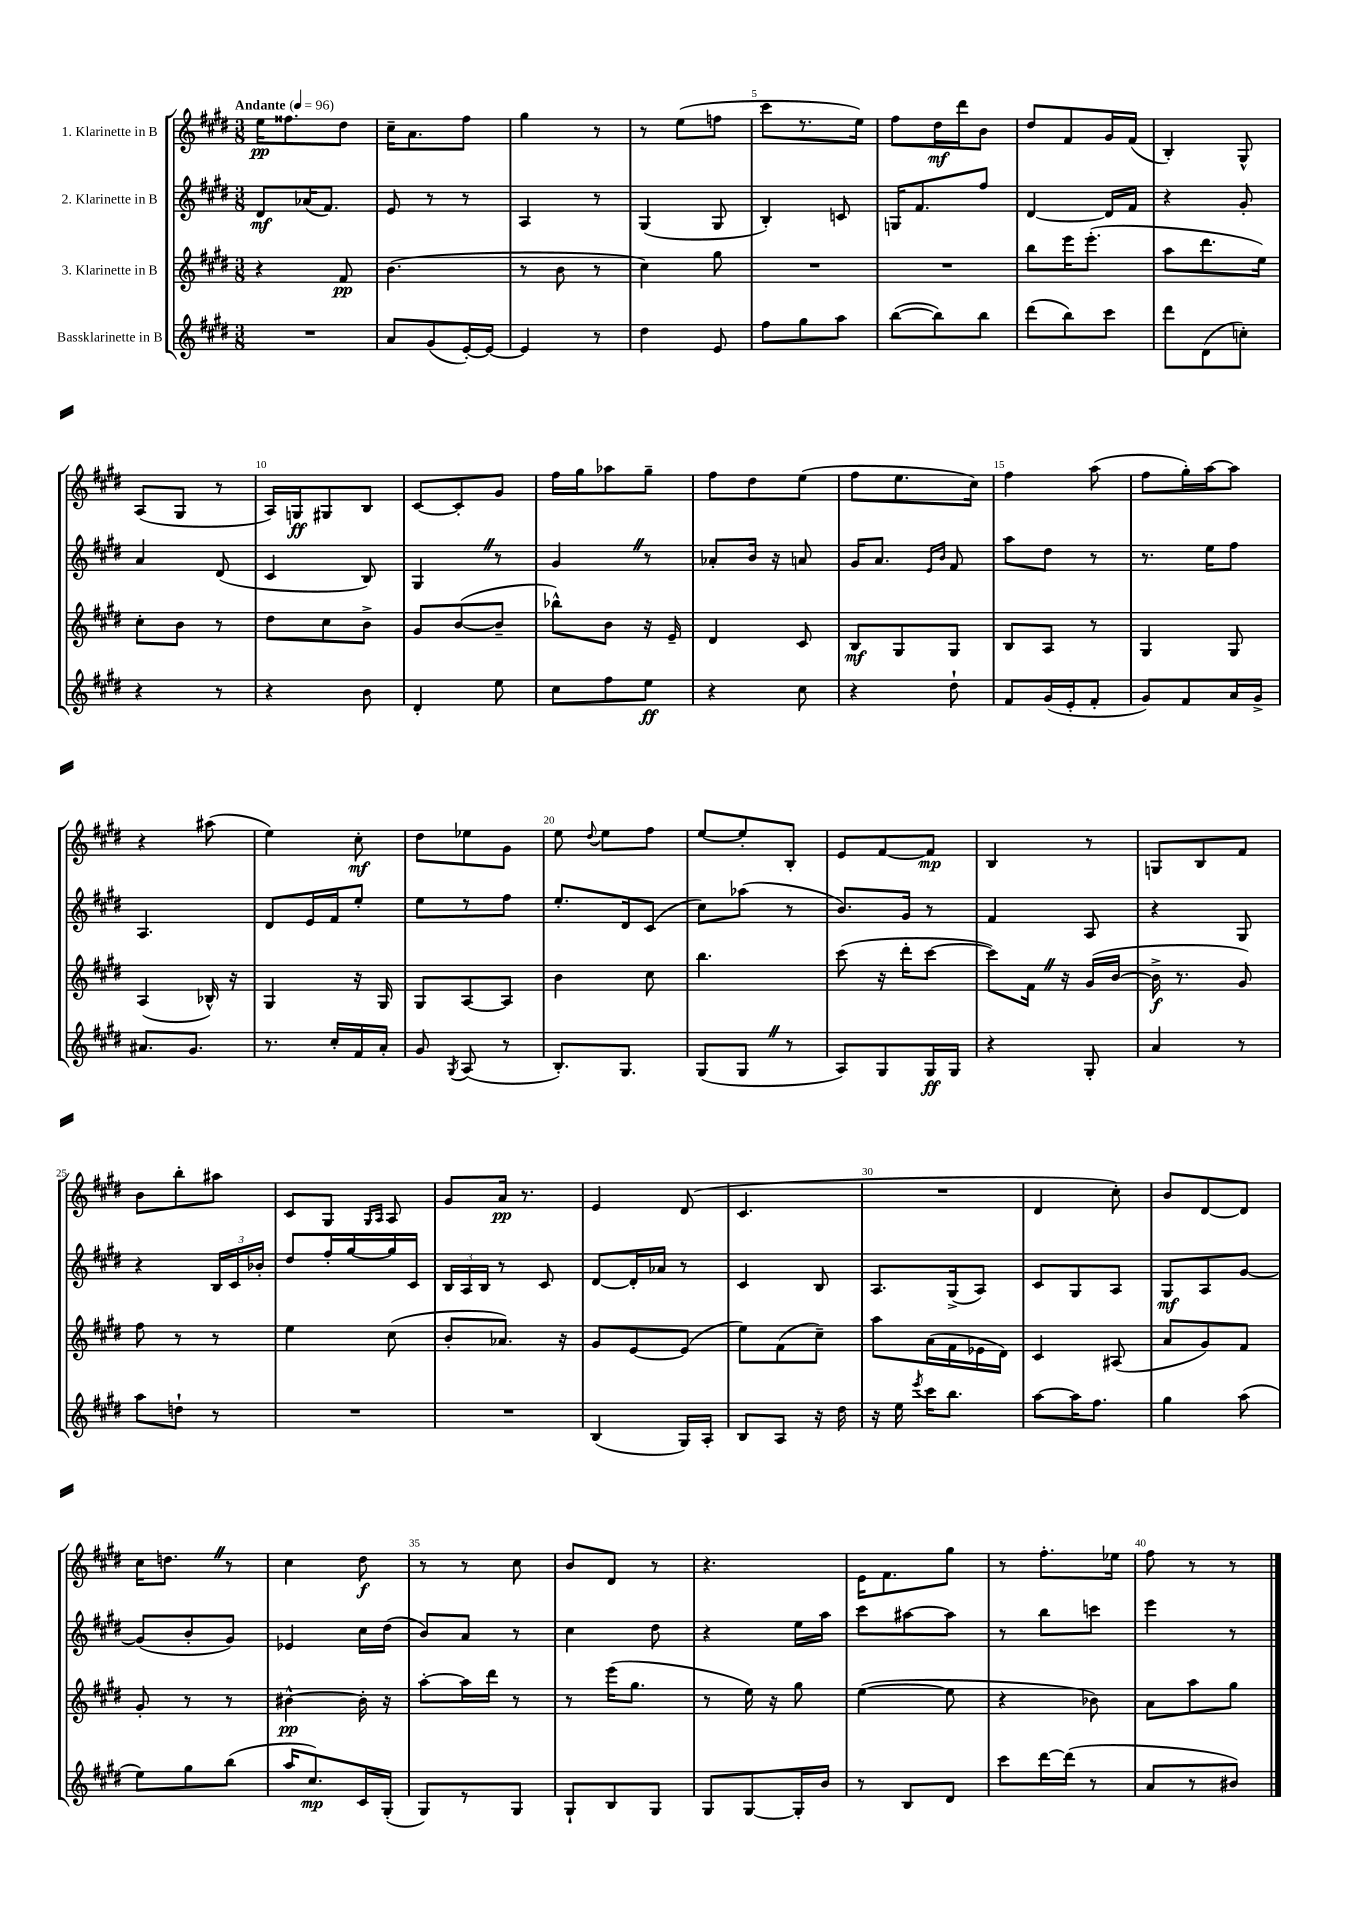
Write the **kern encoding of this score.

**kern	**kern	**kern	**kern
*staff4	*staff3	*staff2	*staff1
*clefG2	*clefG2	*clefG2	*clefG2
*k[f#c#g#d#]	*k[f#c#g#d#]	*k[f#c#g#d#]	*k[f#c#g#d#]
*M3/8	*M3/8	*M3/8	*M3/8
*MM96	*MM96	*MM96	*MM96
4.r	4r	8d#/L	16ee\LK
.	.	.	8.ff##\
.	.	(16a-/K	.
.	.	8.f#/J)	.
.	8f#/	.	8dd#\J
=	=	=	=
8a/L	(4.b\	8e/	16cc#~\LK
.	.	.	8.a\
(8g#/	.	8r	.
[16e'/L)	.	8r	8ff#\J
16e/_JJ	.	.	.
=	=	=	=
4e/]	8r	4A/	4gg#\
.	8b\	.	.
8r	8r	8r	8r
=	=	=	=
4dd#\	4cc#\)	(4G#/	8r
.	.	.	(8ee\L
8e/	8gg#\	8G#/	8ff\J
=	=	=	=
8ff#\L	4.r	4B'/)	8ccc#\L
8gg#\	.	.	8.r
8aa\J	.	8c/	.
.	.	.	16ee\Jk)
=	=	=	=
([8bb\L	4.r	16G/LK	8ff#\L
.	.	8.f#/	.
8bb\])	.	.	16dd#\L
.	.	.	16ddd#\J
8bb\J	.	8ff#/J	8b\J
=	=	=	=
(8ddd#\L	8bb\L	[4d#/	8dd#/L
8bb\)	16eee\K	.	8f#/
.	(8.eee'\J	.	.
8ccc#\J	.	16d#/]LL	16g#/L
.	.	16f#/JJ	(16f#/JJ
=	=	=	=
8ddd#\L	8aa\L	4r	4B'/)
(8d#\	8.ddd#\	.	.
8cc'\J)	.	8g#'/	8G#^^/
.	16ee\Jk)	.	.
=	=	=	=
4r	8cc#'\L	4a/	(8A/L
.	8b\J	.	8G#/J
8r	8r	(8d#/	8r
=	=	=	=
4r	8dd#\L	4c#/	16A/LL)
.	.	.	16G/J
.	8cc#\	.	8G#/
8b\	8b^\J	8B/)	8B/J
=	=	=	=
4d#'/	8g#/L	4G#/	[8c#/L
.	([8b/	.	8c#'/]
8ee\	8b~/]J	8r	8g#/J
=	=	=	=
8cc#\L	8bb-^^\L)	4g#/	16ff#\LL
.	.	.	16gg#\J
8ff#\	8b\J	.	8aa-\
8ee\J	16r	8r	8gg#~\J
.	16e~/	.	.
=	=	=	=
4r	4d#/	8a-'/L	8ff#\L
.	.	16b/Jk	8dd#\
.	.	16r	.
8cc#\	8c#/	8a/	(8ee\J
=	=	=	=
4r	8B/L	16g#/LK	8ff#\L
.	.	8.a/J	.
.	8G#/	.	8.ee\
.	.	16qqe/LL	.
.	.	16qqb/JJ	.
8dd#`\	8G#/J	8f#/	.
.	.	.	16cc#\Jk)
=	=	=	=
8f#/L	8B/L	8aa\L	4ff#\
(16g#/L	8A/J	8dd#\J	.
16e'/J	.	.	.
8f#'/J	8r	8r	(8aa\
=	=	=	=
8g#/L)	4G#/	8.r	8ff#\L
8f#/	.	.	16gg#'\L)
.	.	16ee\LK	[16aa\J
16a/L	8G#/	8ff#\J	8aa\]J
16g#^/JJ	.	.	.
=	=	=	=
8.a#/L	(4A/	4.A/	4r
8.g#/J	.	.	.
.	16B-^^/)	.	(8aa#\
.	16r	.	.
=	=	=	=
8.r	4G#/	8d#/L	4ee\)
.	.	16e/L	.
16cc#'/LL	.	16f#/J	.
16f#/	16r	8ee'/J	8cc#'\
16a'/JJ	16G#/	.	.
=	=	=	=
8g#/	8G#/L	8ee\L	8dd#\L
8qG#/	.	.	.
(8A/	[8A/	8r	8ee-\
8r	8A/]J	8ff#\J	8g#\J
=	=	=	=
8.B'/L)	4b\	8.ee'/L	8ee\
.	.	.	8qqdd#/
.	.	.	8ee\L
8.G#/J	.	16d#/k	.
.	8cc#\	(8c#/J	8ff#\J
=	=	=	=
(8G#/L	4.bb\	8cc#\L)	[8ee/L
8G#/J	.	(8aa-\J	8ee'/]
8r	.	8r	8B'/J
=	=	=	=
8A/L)	(8ccc#\	8.b/L)	8e/L
8G#/	16r	.	[8f#/
.	16ddd#'\LK	16g#/Jk	.
16G#/L	[8ccc#\J	8r	8f#/]J
16G#/JJ	.	.	.
=	=	=	=
4r	8ccc#\]L)	4f#/	4B/
.	16f#\Jk	.	.
.	16r	.	.
8G#'/	(16g#/LL	8A/	8r
.	[16b/JJ	.	.
=	=	=	=
4a/	16b^\]	4r	8G/L
.	8.r	.	.
.	.	.	8B/
8r	8g#/)	8G#/	8f#/J
=	=	=	=
8aa\L	8ff#\	4r	8b\L
8dd`\J	8r	.	8bb'\
8r	8r	24B/LL	8aa#\J
.	.	24c#/	.
.	.	24b-'/JJ	.
=	=	=	=
4.r	4ee\	8dd#/L	8c#/L
.	.	16ff#'/L	8G#/J
.	.	[16gg#/	.
.	.	.	16qqG#/LL
.	.	.	16qqA/JJ
.	(8cc#\	16gg#/]	8A/
.	.	16c#/JJ	.
=	=	=	=
4.r	8b'/L	24B/LL	8g#/L
.	.	24A/	.
.	.	24B/JJ	.
.	8.a-/J)	8r	16a/Jk
.	.	.	8.r
.	.	8c#/	.
.	16r	.	.
=	=	=	=
(4B/	8g#/L	[8d#/L	4e/
.	[8e/	16d#'/]L	.
.	.	16a-/JJ	.
16G#/LL)	(8e/]J	8r	(8d#/
16A'/JJ	.	.	.
=	=	=	=
8B/L	8ee\L)	4c#/	4.c#/
8A/J	(8f#\	.	.
16r	8cc#~\J)	8B/	.
16dd#\	.	.	.
=	=	=	=
16r	8aa\L	8.A/L	4.r
16ee\	.	.	.
8qeee/	.	.	.
16ccc#\LK	(16a\L	.	.
8.bb\J	16f#\	(16G#^/k	.
.	16e-\	8A/J)	.
.	16d#\JJ)	.	.
=	=	=	=
[8aa\L	4c#/	8c#/L	4d#/
16aa\]K	.	8G#/	.
8.ff#\J	.	.	.
.	(8A#/	8A/J	8cc#'\)
=	=	=	=
4gg#\	8a/L	8G#/L	8b/L
.	8g#/)	8A/	[8d#/
(8aa\	8f#/J	[8g#/J	8d#/]J
=	=	=	=
8ee\L)	8g#'/	(8g#/]L	16cc#\LK
.	.	.	8.dd\J
8gg#\	8r	8b'/	.
(8bb\J	8r	8g#/J)	8r
=	=	=	=
16aa/LK	[4b#^^\	4e-/	4cc#\
8.cc#/)	.	.	.
16c#/L	16b#'\]	16cc#\LL	8dd#\
(16G#'/JJ	16r	(16dd#\JJ	.
=	=	=	=
8G#/L)	[8aa'\L	8b/L)	8r
8r	16aa\]L	8a/J	8r
.	16ddd#\JJ	.	.
8G#/J	8r	8r	8cc#\
=	=	=	=
8G#`/L	8r	4cc#\	8b/L
8B/	(16eee\LK	.	8d#/J
.	8.gg#\J	.	.
8G#/J	.	8dd#\	8r
=	=	=	=
8G#/L	8r	4r	4.r
[8G#/	16ee\)	.	.
.	16r	.	.
16G#'/]L	8gg#\	16ee\LL	.
16b/JJ	.	16aa\JJ	.
=	=	=	=
8r	([4ee\	8ccc#\L	16e\LK
.	.	.	8.f#\
8B/L	.	[8aa#\	.
8d#/J	8ee\]	8aa#\]J	8gg#\J
=	=	=	=
8ccc#\L	4r	8r	8r
[16ddd#\L	.	8bb\L	8.ff#'\L
(16ddd#\]JJ	.	.	.
8r	8b-\)	8ccc\J	.
.	.	.	16ee-\Jk
=	=	=	=
8a/L	8a\L	4eee\	8ff#\
8r	8aa\	.	8r
8b#/J)	8gg#\J	8r	8r
==	==	==	==
*-	*-	*-	*-
